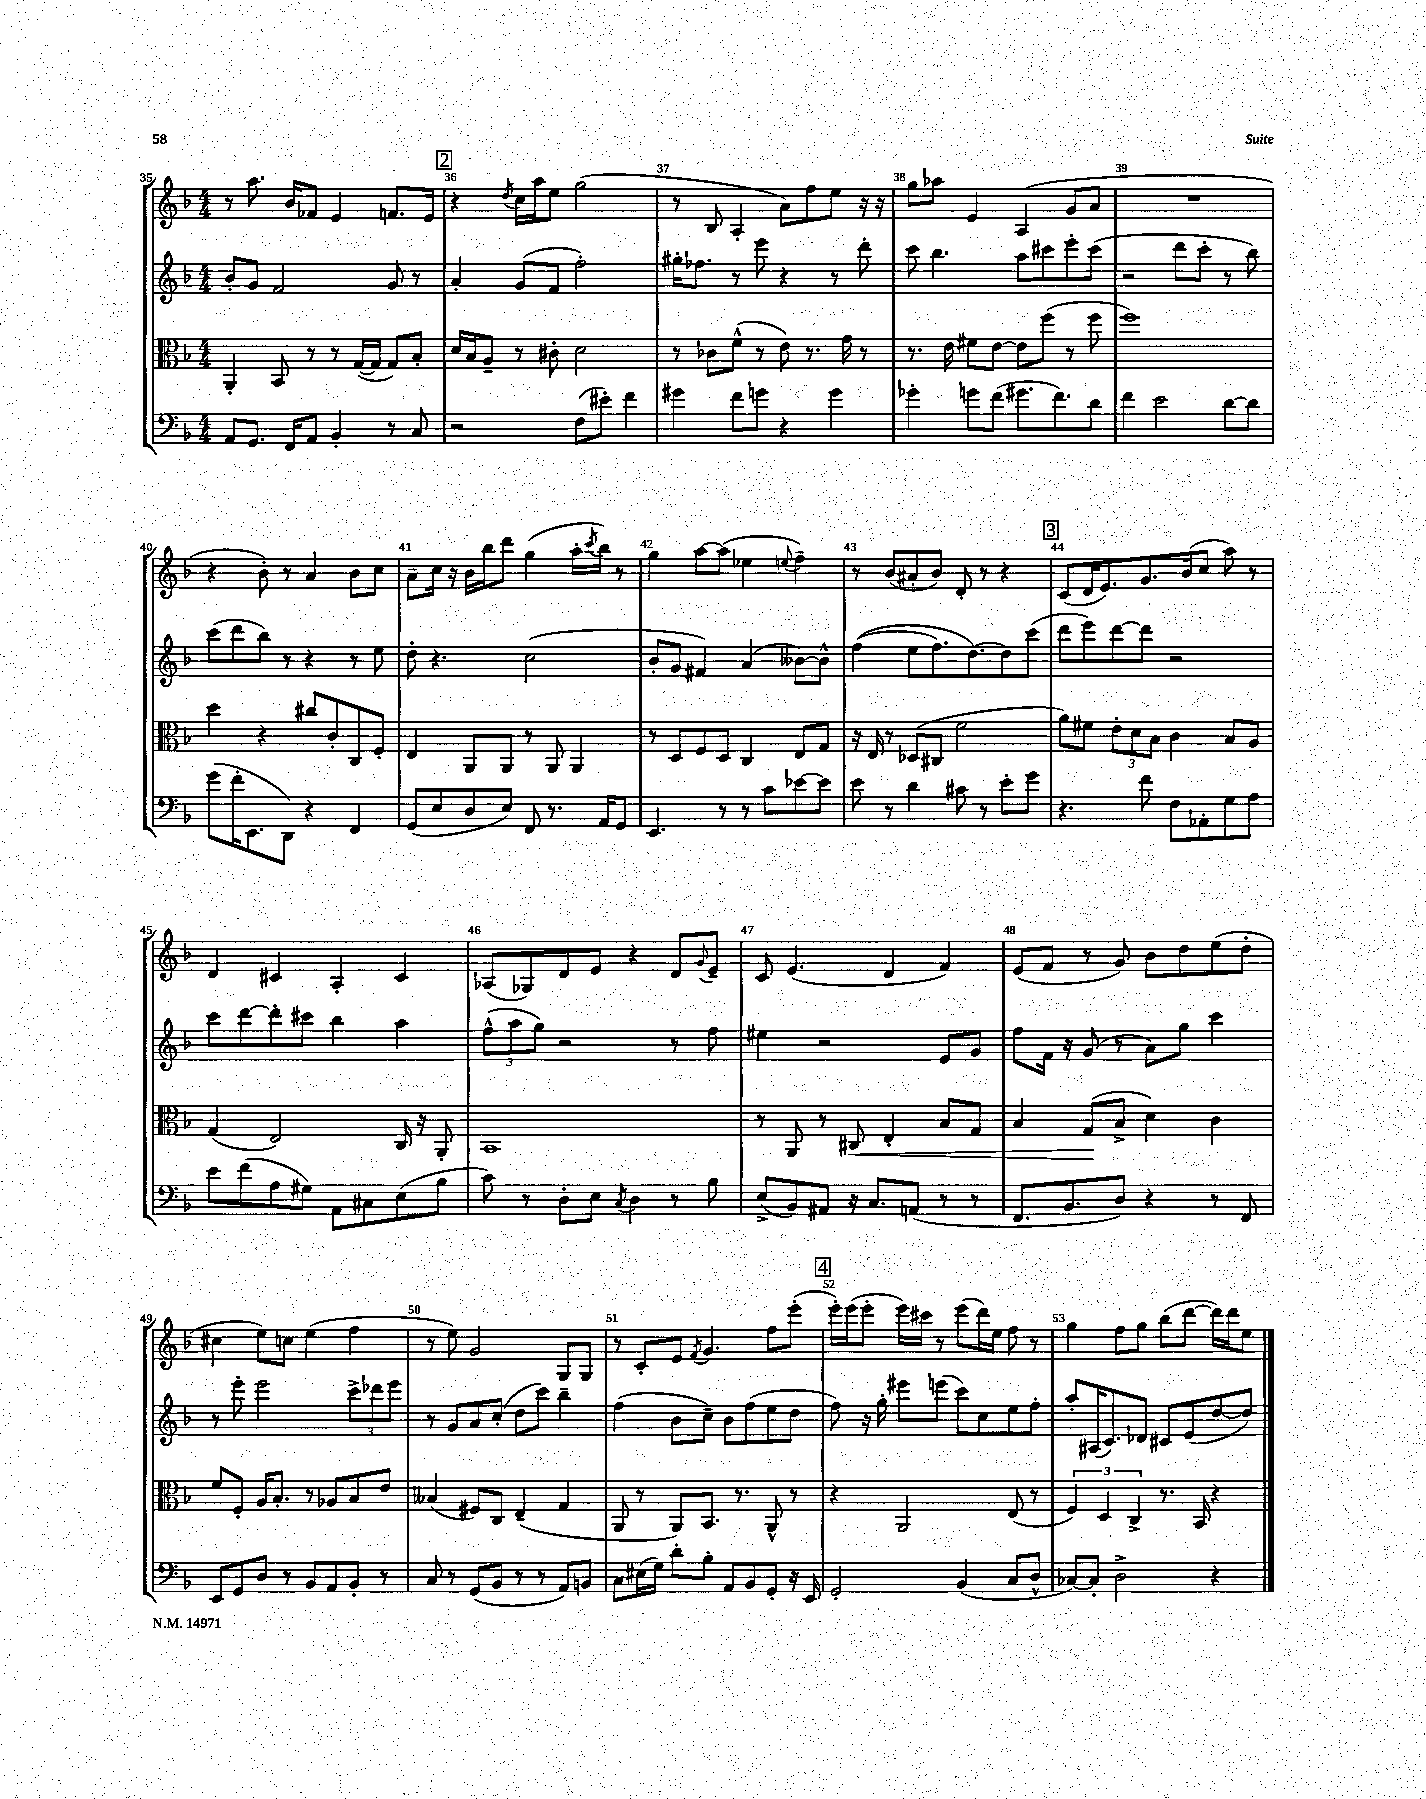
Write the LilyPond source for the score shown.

<<
\new StaffGroup <<
\new Staff = "s0" {
    \clef treble \key f \major \numericTimeSignature \time 4/4
    r8 a''8. bes'16 fes'8 e'4 f'8. e'16 |
    \mark \markup { \box "2" } r4 \acciaccatura { d''8 } c''16 a''16 e''8 g''2( |
    r8 bes8 a4-. a'8) f''8 e''8 r16 r16 |
    g''8 aes''8 e'4 a4( g'8 a'8 |
    R1 |
    r4 bes'8-.) r8 a'4 bes'8 c''8 |
    a'8-- c''16 r16 bes'16 bes''16 d'''8 g''4( a''16-. \acciaccatura { c'''8 } bes''16) r8 |
    g''4 a''8~ a''8( ees''4 \appoggiatura { e''8 } f''4--) |
    r8 bes'8( ais'8-. bes'8) d'8-. r8 r4 |
    \mark \markup { \box "3" } c'8( d'16 e'8.) g'8. bes'16( c''8 a''8) r8 |
    d'4 cis'4 a4-. cis'4 |
    aes8( ges8) d'8 e'8 r4 d'8 \appoggiatura { g'8 } e'8-- |
    c'8 e'4.( d'4 f'4) |
    e'8( f'8 r8 g'8) bes'8 d''8 e''8( d''8-. |
    cis''4 e''8) c''8 e''4( f''4 |
    r8 e''8) g'2 g8 g8 |
    r8 c'8-. e'8 \acciaccatura { f'8 } g'4. f''8 e'''8-.( |
    \mark \markup { \box "4" } e'''16-.) e'''16( e'''8-. e'''16) cis'''16 r8 e'''8( d'''16) e''16 f''8 r8 |
    g''4 f''8 g''8 bes''8( d'''8~ d'''16) d'''16 e''8 \bar "|." |
}
\new Staff = "s1" {
    \clef treble \key f \major \numericTimeSignature \time 4/4
    bes'8-. g'8 f'2 g'8 r8 |
    \mark \markup { \box "2" } a'4-. g'8( f'8 f''2-.) |
    gis''16-. fes''8. r8 e'''8 r4 r8 d'''8-. |
    c'''8 bes''4. a''8 cis'''8 e'''8-. cis'''8( |
    r2 d'''8 c'''8-. r8 bes''8) |
    c'''8( d'''8 bes''8) r8 r4 r8 e''8 |
    d''8-. r4. c''2( |
    bes'8-. g'8 fis'4) a'4( beses'8~) beses'8-^ |
    f''4(\( e''8 f''8.) d''8.~\) d''8 c'''8( |
    \mark \markup { \box "3" } d'''8 e'''8) d'''8~ d'''8 r2 |
    c'''8 d'''8~ d'''8-. cis'''8 bes''4 a''4 |
    \tuplet 3/2 { f''8-^( a''8 g''8) } r2 r8 f''8 |
    eis''4 r2 e'8 g'8 |
    f''8 f'16 r16 g'8( r8 a'8) g''8 c'''4 |
    r8 e'''8-. e'''2 \tuplet 3/2 { c'''8-> des'''8 e'''8 } |
    r8 g'8 a'8 c''8-.( d''8 c'''8) bes''4-- |
    f''4( bes'8 c''8--) bes'8 f''8( e''8 d''8 |
    \mark \markup { \box "4" } f''8) r16 g''16-. eis'''8 e'''8( c'''8) c''8 e''8 f''8-. |
    a''8-. ais16( c'8.) des'8 cis'8 e'8( d''8~ d''8) \bar "|." |
}
\new Staff = "s2" {
    \clef alto \key f \major \numericTimeSignature \time 4/4
    a,4-. bes,8 r8 r8 g16~( g16 g8) bes8-. |
    \mark \markup { \box "2" } d'16 bes16 a8-- r8 cis'8-. d'2 |
    r8 ces'8 f'8-^( r8 e'8) r8. g'16 r8 |
    r8. e'16 fis'8 e'8~ e'8 f''8( r8 f''8 |
    f''1) |
    d''4 r4 cis''8 c'8-. c8 f8-. |
    e4 a,8 a,8 r8 a,8 a,4 |
    r8 d8 f8 d8 c4 e8 g8 |
    r16 e16 r8 des8( cis8 f'2 |
    \mark \markup { \box "3" } a'8) fis'8 \tuplet 3/2 { e'8-. d'8 bes8 } c'4 bes8 a8 |
    g4( e2) c16 r16 a,8-. |
    bes,1 |
    r8 a,8 r8 cis8\< e4-. bes8 g8 |
    bes4 g8\!( bes8-> d'4) c'4 |
    f'8 f8-. a16 bes8.-. r8 aes8 bes8 e'8 |
    beses4( fis8) c8 e4--( g4 |
    a,8 r8 a,8) bes,8. r8. a,8-^ r8 |
    \mark \markup { \box "4" } r4 a,2 e8( r8 |
    \tuplet 3/2 { f4) d4 c4-> } r8. bes,16 r4 \bar "|." |
}
\new Staff = "s3" {
    \clef bass \key f \major \numericTimeSignature \time 4/4
    a,8 g,8. f,16 a,8 bes,4-. r8 c8 |
    \mark \markup { \box "2" } r2 f8( eis'8-.) f'4 |
    gis'4 f'8 g'8 r4 g'4 |
    ges'4-. g'8 f'8( gis'8. f'8.) d'8 |
    f'4 e'2 d'8~ d'8 |
    g'8( f'16-. e,8. d,8) r4 f,4 |
    g,8( e8 d8 e8) f,8 r8. a,16 g,8 |
    e,4. r8 r8 c'8 ees'8~ ees'8 |
    e'8 r8 d'4 cis'8 r8 e'8-. g'8 |
    \mark \markup { \box "3" } r4. f'8 f8 aes,8-. g8 a8 |
    e'8 f'8( a8 gis8) a,8 cis8 e8( bes8 |
    c'8) r8 d8-. e8 \acciaccatura { c8 } d4 r8 bes8 |
    e8->( bes,8) ais,8 r16 c8. a,8( r8 r8 |
    f,8. bes,8. d8) r4 r8 f,8 |
    e,8 g,8 d8 r8 bes,8 a,8 bes,8-. r8 |
    c8 r8 g,8( bes,8 r8 r8 a,8) b,8 |
    c8 eis16( g16) d'8-. bes8-. a,8 bes,8 g,8-. r16 e,16 |
    \mark \markup { \box "4" } g,2-. bes,4( c8 d8-^ |
    ces8~) ces8-. d2-> r4 \bar "|." |
}
>>
>>
\layout { \context { \Score currentBarNumber = #35 \override BarNumber.break-visibility = ##(#f #t #t) barNumberVisibility = #all-bar-numbers-visible } }
